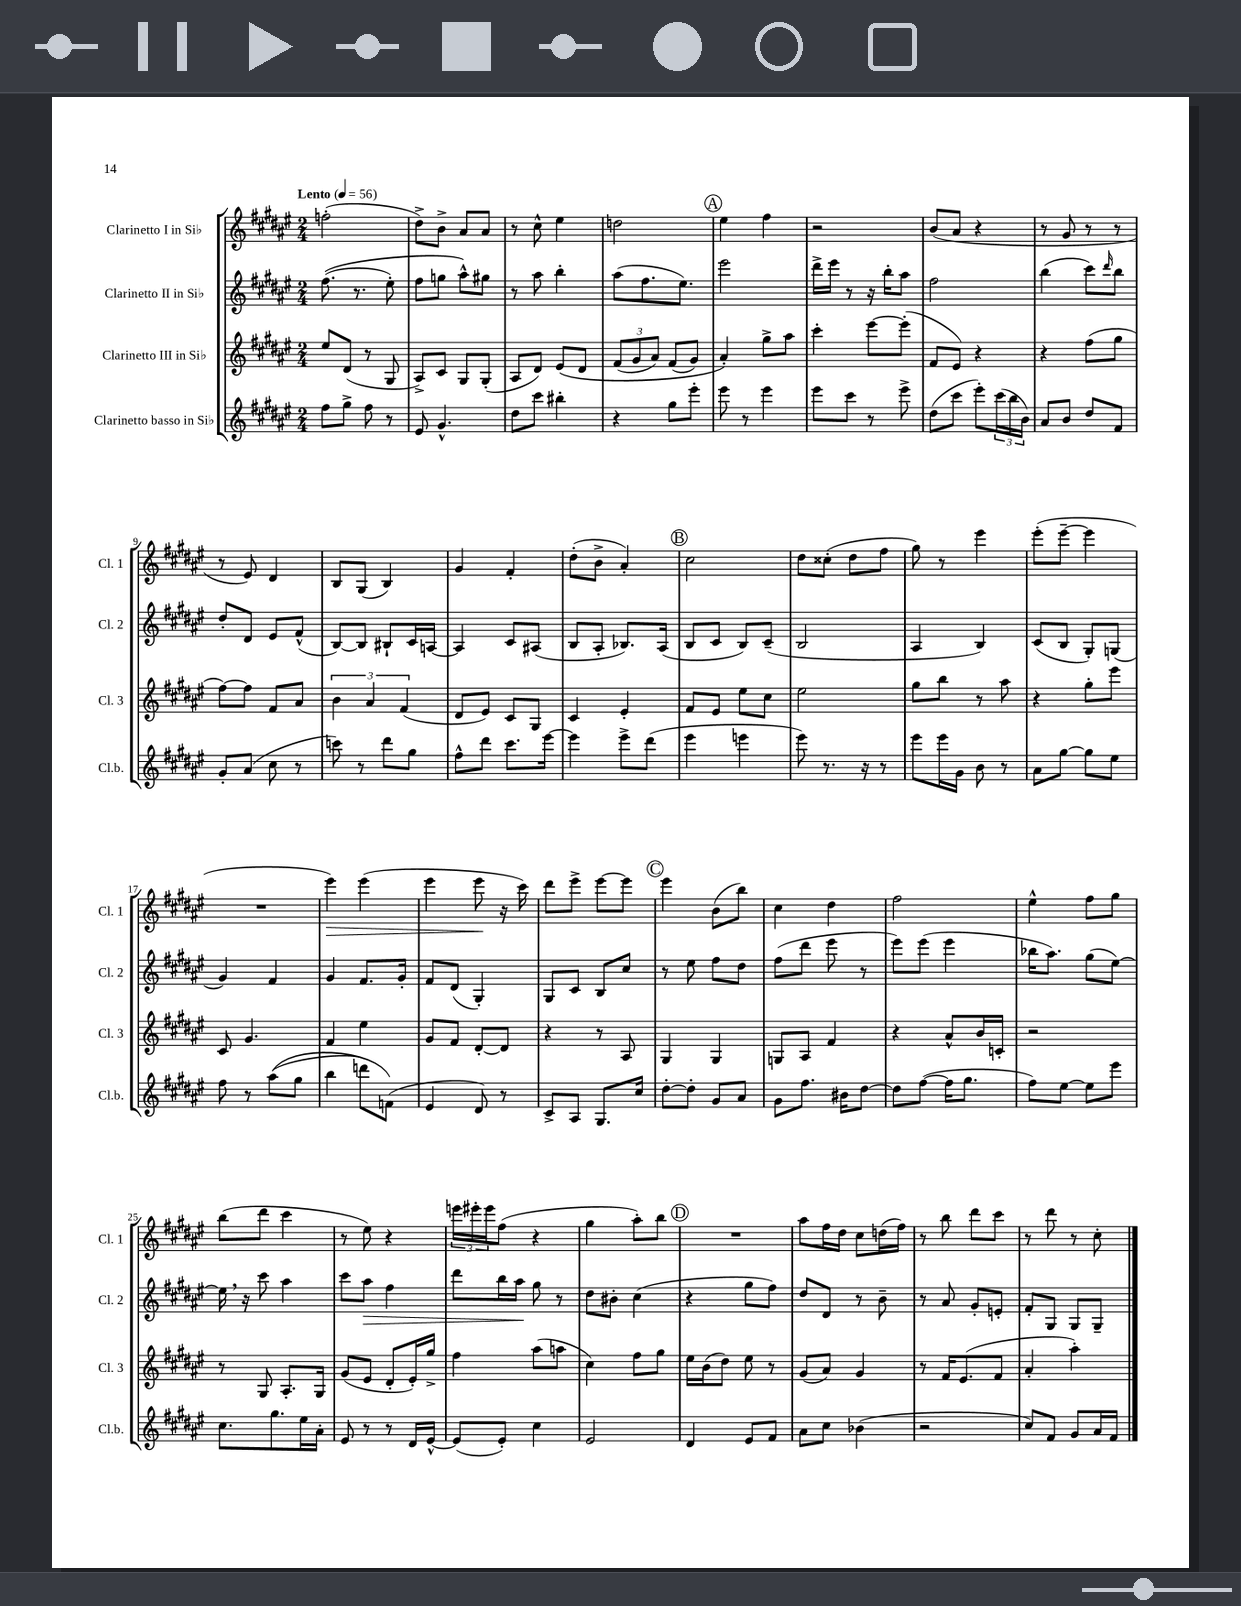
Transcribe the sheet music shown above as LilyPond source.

<<
\new StaffGroup <<
\new Staff = "s0" \with { instrumentName = "Clarinetto I in Sib" shortInstrumentName = "Cl. 1" } {
    \clef treble \key fis \major \numericTimeSignature \time 2/4 \tempo "Lento" 4 = 56
    f''2-.( |
    dis''8->) b'8-> ais'8 ais'8 |
    r8 cis''8-^ eis''4 |
    d''2 |
    \mark \markup { \circle "A" } eis''4 fis''4 |
    r2 |
    b'8( ais'8 r4 |
    r8 gis'8 r8 r8 |
    r8 eis'8) dis'4 |
    b8 gis8( b4) |
    gis'4 fis'4-. |
    dis''8-.( b'8-> ais'4-.) |
    \mark \markup { \circle "B" } cis''2 |
    dis''8 cisis''8-.( dis''8 fis''8 |
    gis''8) r8 eis'''4 |
    eis'''8-.( eis'''8~-- eis'''4 |
    R2 |
    eis'''4\>) eis'''4( |
    eis'''4 eis'''8\! r16 cis'''16) |
    dis'''8 eis'''8-> eis'''8~ eis'''8 |
    \mark \markup { \circle "C" } eis'''4 b'8( b''8) |
    cis''4 dis''4 |
    fis''2 |
    eis''4-^ fis''8 gis''8 |
    b''8( dis'''8 cis'''4 |
    r8 eis''8) r4 |
    \tuplet 3/2 { e'''16 eis'''16-. eis'''16 } fis''8( r4 |
    gis''4 ais''8-.) b''8 |
    \mark \markup { \circle "D" } R2 |
    ais''8 fis''16 dis''16 cis''8 d''16( fis''16) |
    r8 b''8 dis'''8 cis'''8 |
    r8 dis'''8 r8 cis''8-. \bar "|." |
}
\new Staff = "s1" \with { instrumentName = "Clarinetto II in Sib" shortInstrumentName = "Cl. 2" } {
    \clef treble \key fis \major \numericTimeSignature \time 2/4
    fis''8.(\( r8. eis''8-.) |
    fis''8 g''8 ais''8-^\) gis''8 |
    r8 ais''8 b''4-. |
    ais''8( fis''8. eis''8.) |
    \mark \markup { \circle "A" } eis'''2 |
    dis'''16-> eis'''16 r8 r16 b''16-. ais''8 |
    fis''2 |
    b''4( cis'''8) \grace { dis'''16 } b''8 |
    dis''8-. dis'8 eis'8 fis'8-^( |
    b8~) b8 bis8-! cis'16 a16~ |
    a4 cis'8 ais8( |
    b8 ais8-. bes8.) ais16( |
    \mark \markup { \circle "B" } b8 cis'8 b8) cis'8--( |
    b2 |
    ais4 b4) |
    cis'8( b8 gis8-.) g8( |
    gis'4) fis'4 |
    gis'4 fis'8. gis'16-. |
    fis'8 dis'8( gis4-.) |
    gis8 cis'8 b8 cis''8 |
    \mark \markup { \circle "C" } r8 eis''8 fis''8 dis''8 |
    fis''8( dis'''8 eis'''8 r8 |
    eis'''8) eis'''8( eis'''4 |
    bes''16 ais''8.) gis''8( eis''8~) |
    eis''16 \breathe r16 cis'''8 ais''4 |
    cis'''8 ais''8\> fis''4 |
    dis'''8 b''16 ais''16\! gis''8 r8 |
    dis''8 bis'8-. cis''4( |
    \mark \markup { \circle "D" } r4 gis''8 fis''8) |
    dis''8 dis'8 r8 b'8-- |
    r8 ais'8 gis'8-. e'8-. |
    fis'8-. gis8 gis8 gis8-- \bar "|." |
}
\new Staff = "s2" \with { instrumentName = "Clarinetto III in Sib" shortInstrumentName = "Cl. 3" } {
    \clef treble \key fis \major \numericTimeSignature \time 2/4
    eis''8 dis'8( r8 gis8 |
    ais8->) cis'8 gis8 gis8-.( |
    ais8 dis'8) eis'8\( dis'8 |
    \tuplet 3/2 { fis'8( gis'8 ais'8) } fis'8( gis'8) |
    \mark \markup { \circle "A" } ais'4-.\) gis''8-> ais''8 |
    cis'''4-. eis'''8~ eis'''8-.( |
    fis'8 eis'8) r4 |
    r4 fis''8( gis''8 |
    fis''8~) fis''8 fis'8 ais'8 |
    \tuplet 3/2 { b'4 ais'4 fis'4( } |
    dis'8 eis'8) cis'8 gis8 |
    cis'4 eis'4-. |
    \mark \markup { \circle "B" } fis'8 eis'8 eis''8 cis''8 |
    eis''2 |
    gis''8 b''8 r8 ais''8 |
    r4 gis''8-. eis'''8 |
    cis'8 gis'4. |
    fis'4 eis''4 |
    gis'8 fis'8 dis'8~-. dis'8 |
    r4 r8 ais8 |
    \mark \markup { \circle "C" } gis4 gis4 |
    g8 ais8 fis'4 |
    r4 ais'8-^ b'16 c'16-. |
    r2 |
    r8 gis8 ais8.-. gis16 |
    gis'8( eis'8 dis'8-. eis'16-.) gis''16-> |
    fis''4 ais''8( a''8 |
    cis''4) fis''8 gis''8 |
    \mark \markup { \circle "D" } eis''16 b'16( dis''8) eis''8 r8 |
    gis'8( ais'8) gis'4 |
    r8 fis'16 eis'8.( fis'8 |
    ais'4-. ais''4-.) \bar "|." |
}
\new Staff = "s3" \with { instrumentName = "Clarinetto basso in Sib" shortInstrumentName = "Cl.b." } {
    \clef treble \key fis \major \numericTimeSignature \time 2/4
    fis''8 gis''8-> fis''8 r8 |
    eis'8 gis'4.-^ |
    dis''8 cis'''8 bis''4-. |
    r4 gis''8 eis'''8-. |
    \mark \markup { \circle "A" } eis'''8 r8 eis'''4 |
    eis'''8 cis'''8 r8 eis'''8-> |
    dis''8( cis'''8 eis'''8-.) \tuplet 3/2 { cis'''16( b''16 b'16) } |
    ais'8 b'8 dis''8 fis'8 |
    gis'8-. ais'8( cis''8 r8 |
    c'''8) r8 dis'''8 gis''8 |
    fis''8-^ dis'''8 cis'''8. eis'''16~ |
    eis'''4 eis'''8-> dis'''8( |
    \mark \markup { \circle "B" } eis'''4 e'''4 |
    eis'''8) r8. r16 r8 |
    eis'''8 eis'''16 gis'16 b'8 r8 |
    ais'8 gis''8~ gis''8 eis''8 |
    fis''8 r8 ais''8(\( gis''8 |
    b''4 d'''8) f'8(\) |
    eis'4 dis'8) r8 |
    cis'8-> ais8 gis8. cis''16 |
    \mark \markup { \circle "C" } dis''8~-. dis''8-. gis'8 ais'8 |
    gis'8 fis''8. bis'16 dis''8~ |
    dis''8 fis''8~( fis''16 gis''8. |
    fis''8) eis''8~ eis''8 eis'''8 |
    cis''8. gis''8. eis''16 ais'16-. |
    eis'8 r8 r8 dis'16 eis'16~-^ |
    eis'8( eis'8-.) cis''4 |
    eis'2 |
    \mark \markup { \circle "D" } dis'4 eis'8 fis'8 |
    ais'8 cis''8 bes'4( |
    r2 |
    cis''8) fis'8 gis'8 ais'16 fis'16 \bar "|." |
}
>>
>>
